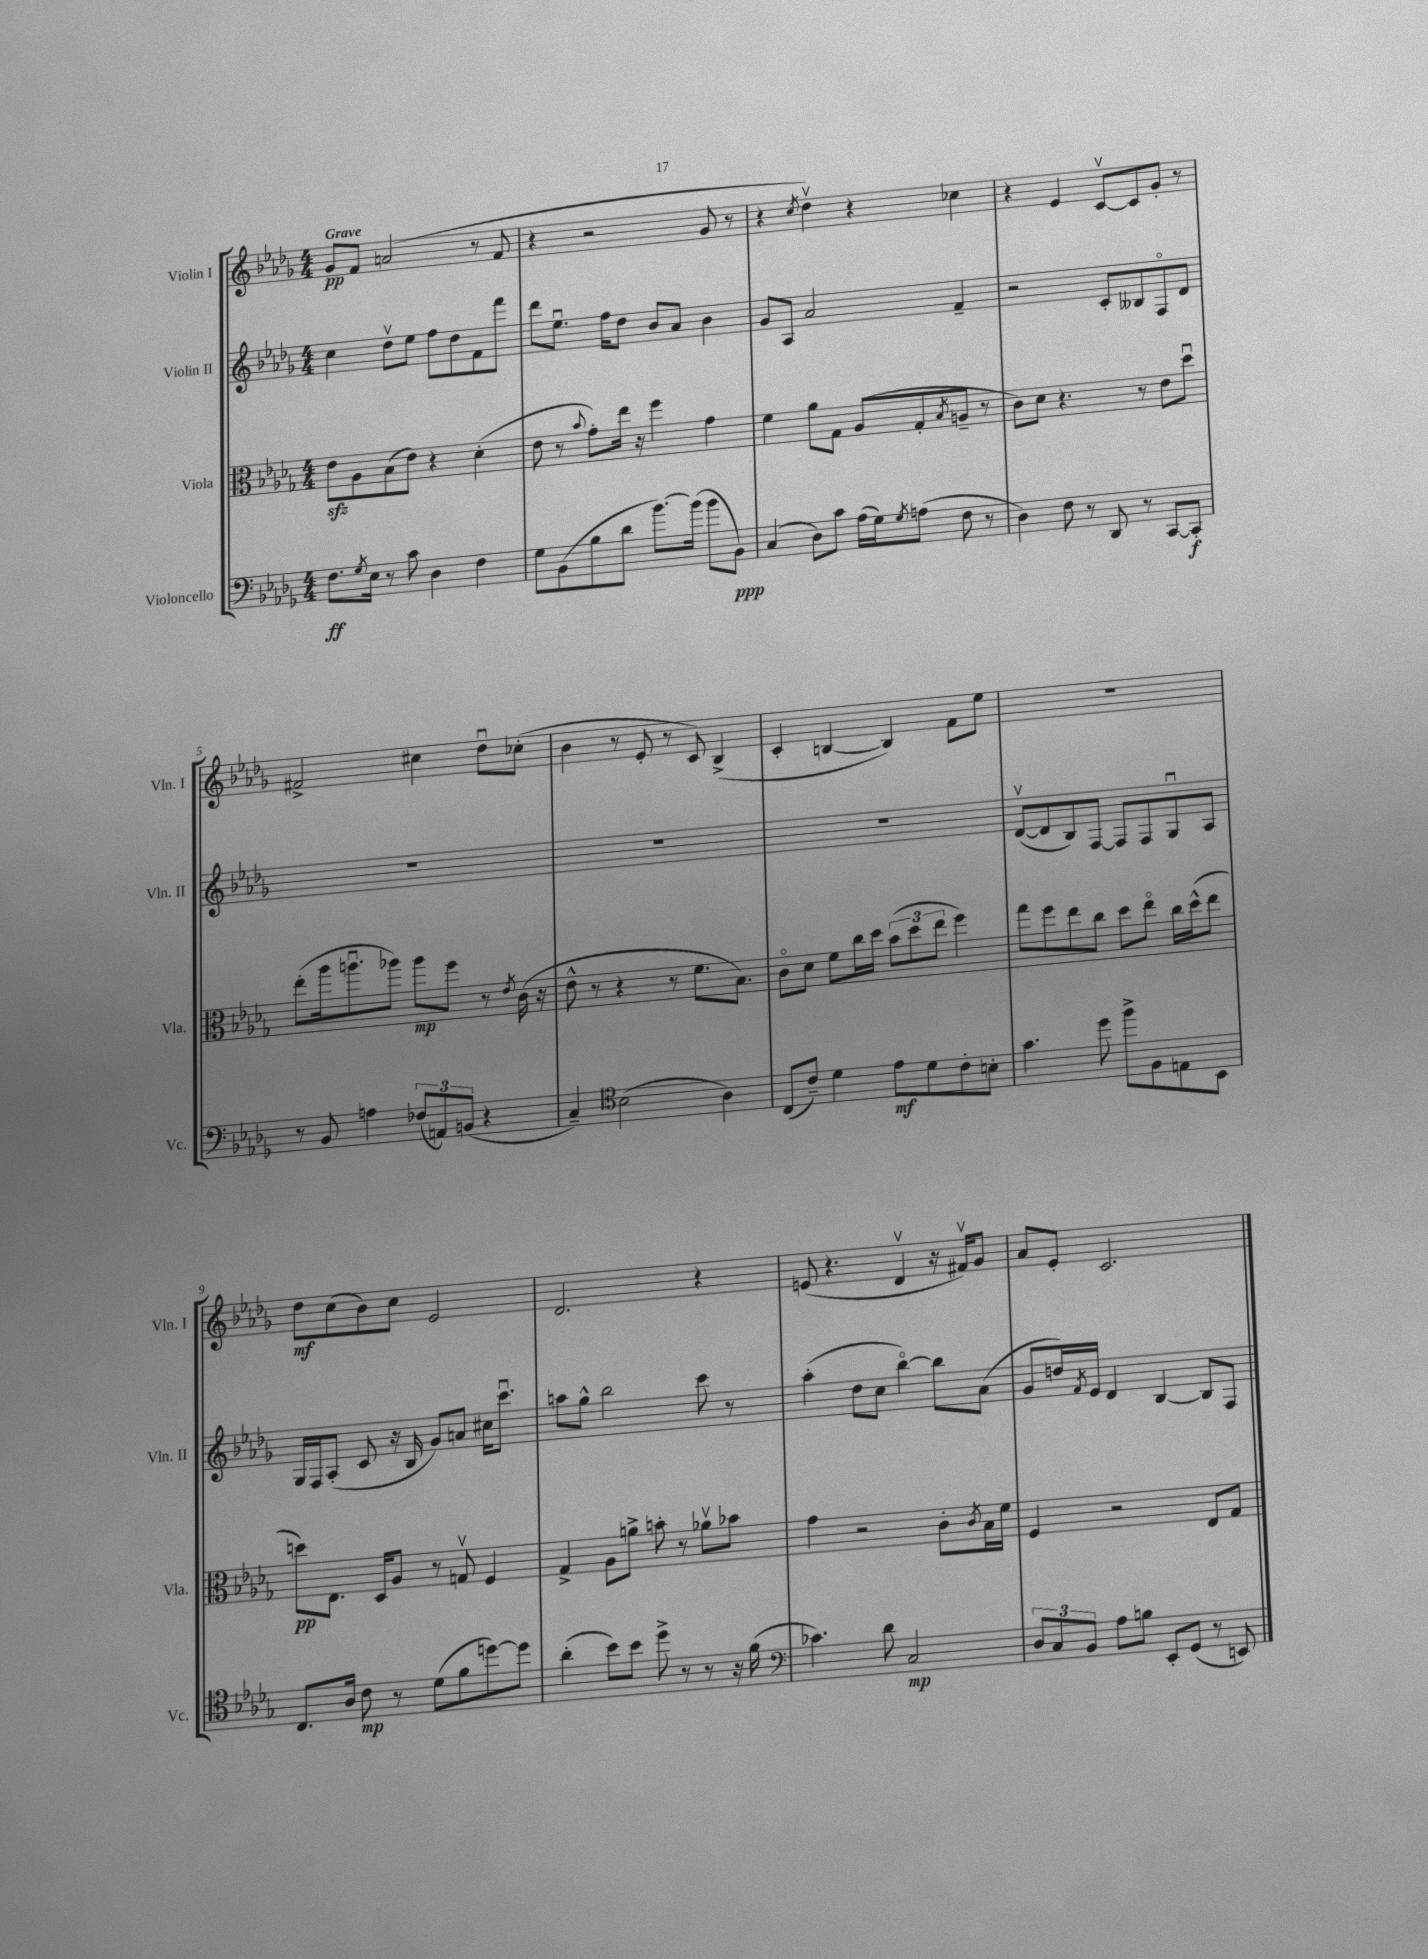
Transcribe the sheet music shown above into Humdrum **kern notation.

**kern	**dynam	**kern	**dynam	**kern	**kern	**dynam
*part4	*part4	*part3	*part3	*part2	*part1	*part1
*staff4	*staff4	*staff3	*staff3	*staff2	*staff1	*staff1
*I"Violoncello	*	*I"Viola	*	*I"Violin II	*I"Violin I	*
*I'Vc.	*	*I'Vla.	*	*I'Vln. II	*I'Vln. I	*
*clefF4	*	*clefC3	*	*clefG2	*clefG2	*
*k[b-e-a-d-g-]	*	*k[b-e-a-d-g-]	*	*k[b-e-a-d-g-]	*k[b-e-a-d-g-]	*
*M4/4	*	*M4/4	*	*M4/4	*M4/4	*
=1	=1	=1	=1	=1	=1	=1
!	!	!	!	!	!LO:TX:a:B:t=Grave	!
8.F\L	ff	8e-zz\L	.	4cc\	8g-/L	pp
.	.	8A-\	.	.	8f/J	.
8qG-/	.	.	.	.	.	.
16E-\Jk	.	.	.	.	.	.
8r	.	(8B-\	.	8dd-v\L	(2an/	.
8c\	.	8e-\J)	.	8ee-\J	.	.
4D-\	.	4r	.	8ff\L	.	.
.	.	.	.	8dd-\	.	.
4F\	.	(4d-'\	.	8f\	8r	.
.	.	.	.	8fff\J	8f/	.
=2	=2	=2	=2	=2	=2	=2
8G-\L	.	8e-\	.	8ddd-\L	4r	.
(8BB-\	.	8r	.	8.ee-u\J	.	.
.	.	8qqb-/	.	.	.	.
8B-\	.	8g-'\L)	.	.	2r	.
.	.	.	.	16ff\KL	.	.
8d-\J	.	16ee-\Jk	.	8dd-\J	.	.
.	.	16r	.	.	.	.
[8.b-\L)	.	4ff\	.	8b-/L	.	.
.	.	.	.	8a-/J	.	.
(16b-\Jk]	.	.	.	.	.	.
8b-\L	.	4g-\	.	4b-\	8g-/	.
8BB-\J)	ppp	.	.	.	8r	.
=3	=3	=3	=3	=3	=3	=3
(4C/	.	4f\	.	8g-/L	4r	.
.	.	.	.	8A-/J	.	.
.	.	.	.	.	8qcc/	.
8D-\L)	.	8a-\L	.	2a-/	4dd-v\)	.
8c\J	.	8G-\J	.	.	.	.
(16A-\LL	.	(8A-/L	.	.	4r	.
16G-\J)	.	.	.	.	.	.
8qG-/	.	.	.	.	.	.
(8An\J	.	8G-'/	.	.	.	.
.	.	8qB-/	.	.	.	.
8F\	.	8An~/J	.	4f~/	4cc-X\	.
8r	.	8r	.	.	.	.
=4	=4	=4	=4	=4	=4	=4
4D-\)	.	8c\L)	.	2r	4r	.
.	.	8d-\J	.	.	.	.
8F\	.	4.r	.	.	4e-/	.
8r	.	.	.	.	.	.
8DD-/	.	.	.	8c'/L	[8cv/L	.
8r	.	8r	.	8B--X/	8c/]	.
[8CC/L	.	8e-\L	.	8F/	8g-'/J	.
8CC'/J]	f	8dd-u\J	.	8d-/J	8r	.
!!LO:LB:g=z
=5	=5	=5	=5	=5	=5	=5
8r	.	(8ee-'\L	.	1r	2f#X^/	.
8BB-/	.	16aa-\k	.	.	.	.
.	.	8.aanu\	.	.	.	.
4An\	.	.	.	.	.	.
.	.	8aa-X\J)	.	.	.	.
(12F-X/L	.	8aa-\L	mp	.	4cc#X\	.
12AAn/)	.	.	.	.	.	.
.	.	8ff\J	.	.	.	.
(12BBn/J	.	.	.	.	.	.
4r	.	8r	.	.	8dd-u\L	.
.	.	8qe-/	.	.	.	.
.	.	(16c\	.	.	(8cc-X'\J	.
.	.	16r	.	.	.	.
=6	=6	=6	=6	=6	=6	=6
4C~/)	.	8e-^^\	.	1r	4b-\	.
.	.	8r	.	.	.	.
*clefC4	*	*	*	*	*	*
(2B-\	.	4r	.	.	8r	.
.	.	.	.	.	8e-'/	.
.	.	8r	.	.	8r	.
.	.	8.f\L	.	.	8c/)	.
4A-\)	.	.	.	.	(4B-^/	.
.	.	8.B-\J)	.	.	.	.
=7	=7	=7	=7	=7	=7	=7
(8C/L	.	8c\L	.	1r	4c'/	.
8c~/J)	.	8d-\J	.	.	.	.
4d-\	.	8f\L	.	.	[4Bn/	.
.	.	16cc\L	.	.	.	.
.	.	16dd-\JJ	.	.	.	.
8e-\L	mf	(12b-\L	.	.	4B/])	.
.	.	12dd-\	.	.	.	.
8d-\	.	.	.	.	.	.
.	.	12ee-\J	.	.	.	.
8c'\	.	4ff\)	.	.	8f\L	.
8Bn'\J	.	.	.	.	8ee-\J	.
=8	=8	=8	=8	=8	=8	=8
4.g-\	.	8gg-\L	.	([8d-v/L	1r	.
.	.	8ff\	.	8d-/]	.	.
.	.	8ee-\	.	8B-/)	.	.
8dd-\	.	8cc\J	.	[8F/J	.	.
8ff^\L	.	8dd-\L	.	8F/L]	.	.
8F\	.	8ee-\J	.	8F/	.	.
8En\	.	16cc\LL	.	8G-u/	.	.
.	.	(16dd-^^\J	.	.	.	.
8BB-\J	.	8ee-\J	.	8A-/J	.	.
!!LO:LB:g=z
=9	=9	=9	=9	=9	=9	=9
8.C/L	.	8ddn\L)	pp	16G-/LL	8dd-\L	mf
.	.	.	.	16F/J	.	.
.	.	8.E-\J	.	(8A-'/J	(8cc\	.
16A-/Jk	.	.	.	.	.	.
8c\	mp	.	.	8c/	8b-\)	.
.	.	16D-/KL	.	.	.	.
8r	.	8A-/J	.	16r	8cc\J	.
.	.	.	.	16B-/	.	.
(8d-\L	.	8r	.	8g-/L)	2e-/	.
8f\	.	8Gnv/	.	8an/J	.	.
[8ddn\)	.	4F/	.	16cc#X\KL	.	.
.	.	.	.	8.cccu\J	.	.
8dd\J]	.	.	.	.	.	.
=10	=10	=10	=10	=10	=10	=10
(4a-'\	.	4G-^/	.	8aan\L	2.d-/	.
.	.	.	.	8gg-^^\J	.	.
8b-\L)	.	8A-\L	.	2bb-\	.	.
8b-\J	.	8an^\J	.	.	.	.
8dd-^\	.	8bn'\	.	.	.	.
8r	.	8r	.	.	.	.
8r	.	8a-Xv\L	.	8ccc\	4r	.
16r	.	8b-X\J	.	8r	.	.
(16f\	.	.	.	.	.	.
=11	=11	=11	=11	=11	=11	=11
*clefF4	*	*	*	*	*	*
4.c-X\)	.	4g-\	.	(4aa-'\	(8en/	.
.	.	.	.	.	4.r	.
.	.	2r	.	8dd-\L	.	.
8d-\	.	.	.	8cc\J	.	.
2C/	mp	.	.	[4bb-\)	4d-v/	.
.	.	8c'\L	.	8bb-\L]	16r	.
.	.	.	.	.	16f#Xv/KL)	.
.	.	8qc/	.	.	.	.
.	.	16B-\L	.	(8a-\J	8g-/J	.
.	.	16f\JJ	.	.	.	.
=12	=12	=12	=12	=12	=12	=12
12D-/L	.	4F/	.	8g-/L	8a-/L	.
12C/	.	.	.	.	.	.
.	.	.	.	16ddn/L)	8e-'/J	.
12BB-/J	.	.	.	.	.	.
.	.	.	.	8qf/	.	.
.	.	.	.	16e-/JJ	.	.
8A-\L	.	2r	.	4d-/	2.c/	.
8Bn\J	.	.	.	.	.	.
8EE-'/L	.	.	.	[4B-/	.	.
(8GG-/J	.	.	.	.	.	.
8r	.	8E-/L	.	8B-/L]	.	.
8EEn/)	.	8G-/J	.	8F/J	.	.
==	==	==	==	==	==	==
*-	*-	*-	*-	*-	*-	*-
